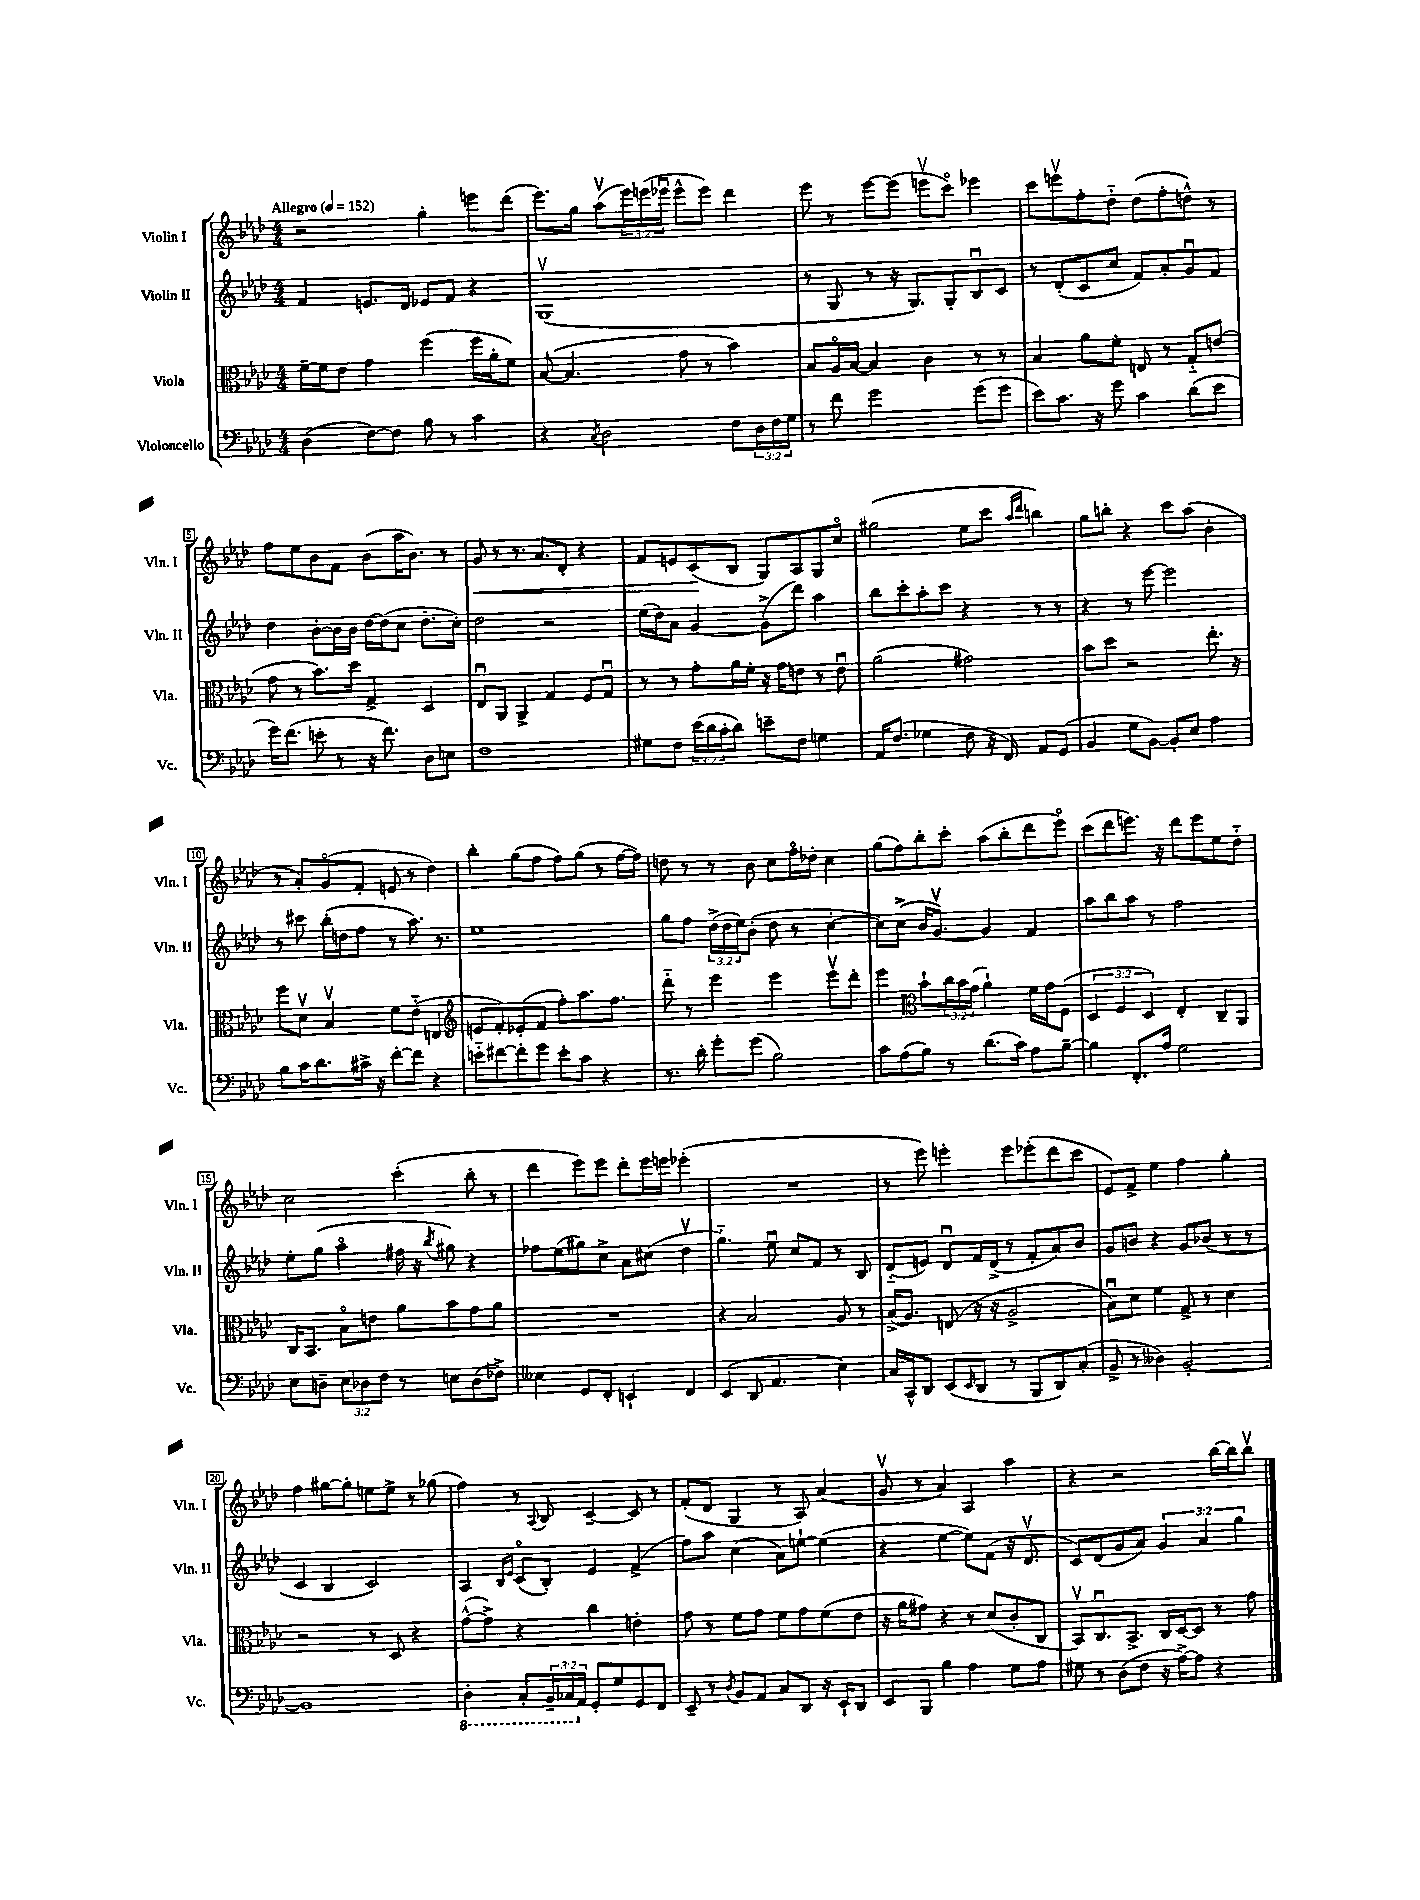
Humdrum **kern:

**kern	**kern	**kern	**kern
*staff4	*staff3	*staff2	*staff1
*clefF4	*clefC3	*clefG2	*clefG2
*k[b-e-a-d-]	*k[b-e-a-d-]	*k[b-e-a-d-]	*k[b-e-a-d-]
*M4/4	*M4/4	*M4/4	*M4/4
*MM152	*MM152	*MM152	*MM152
(4D-	[16f~	4f	2r
.	16f]	.	.
.	8e-	.	.
[8F)	4g	8.e	.
8F]	.	.	.
.	.	16d-	.
8B-	(4ff	8e-	4gg'
8r	.	8f	.
4c	16ff	4r	8eee
.	16a-'	.	.
.	8f)	.	(8ddd-
=	=	=	=
4r	([8B-	(1Gv	8.eee-)
.	4.B-]	.	.
.	.	.	16gg
8qC	.	.	.
2D-	.	.	(8aa-v
.	.	.	24eee-)
.	.	.	(24eee
.	.	.	24eee-u
.	8g	.	8eee-^^
.	8r	.	8eee-)
8F	4b-)	.	4ddd-
24D-	.	.	.
24F	.	.	.
24G	.	.	.
=	=	=	=
8r	8B-	8r	8eee-
8f	16A-o	8G	8r
.	[16B-	.	.
2g	4B-]	8r	[8eee-
.	.	16r	(8eee-]
.	.	8.G)	.
.	4c	.	8eeev
.	.	8G'	8ccco)
(8g	8r	8B-u	4eee-
8g	8r	8c	.
=	=	=	=
8e-)	4B-	8r	8ccc
8.c	.	(8d-'	8eeev
.	8a-	8c	8ff'
16r	.	.	.
8g	8f'	8cc	8dd-'~
4c	8E	8f)	(8dd-
.	8r	8a-'	8ff'
(8d-	8G'~	8gu	8dd^^)
8e-	(8e	8f	8r
=	=	=	=
16g)	8g	4dd-	8ff
(8.f	.	.	.
.	8r	.	8ee-
8e'	8.b-)	[8b-'	8b-
8r	.	16b-]	8f
.	16dd-	16b-	.
16r	4G^	[16dd-	(8b-
8.f)	.	(16dd-]	.
.	.	8cc	16aa-
.	.	.	8.b-)
8D-	4D-	8.dd-'	.
8E	.	.	8r
.	.	16cc')	.
=	=	=	=
1F	8E-u	2dd-	8g
.	8AA-	.	8r
.	4AA-^	.	8.r
.	.	.	8.a-
.	4G	2r	.
.	.	.	8d-'
.	8F	.	4r
.	8Gu	.	.
=	=	=	=
8G#	8r	(16ee-	8f
.	.	16dd-)	.
8F	8r	8a-	8e
(24e-	8g'	[4g	(8c
24d-	.	.	.
24c'	.	.	.
8d-)	16a-	.	8B-
.	16f'	.	.
8e~	16r	(8g^]	8G)
.	16g	.	.
8F	8e	8ddd-)	8A-
4G	8r	4aa-	8G
.	8eu	.	8cco
=	=	=	=
16AA-	(2a-	8bb-	(2gg#
(8.F	.	.	.
.	.	8ccc'	.
4G-	.	8aa-'	.
.	.	8ccc	.
8F	2g#)	4r	8ee-
16r	.	.	8ccc
16FF)	.	.	.
.	.	.	16qqaa-
.	.	.	16qqddd-
8AA-	.	8r	4bb)
(8GG	.	8r	.
=	=	=	=
4BB-	8b-	4r	8gg
.	8dd-	.	8bb'
8G	2r	8r	4r
[8BB-)	.	[8eee-	.
8BB-']	.	2eee-]	8ccc
8E-	.	.	(8aa-
4A-	8.ee-'	.	4b-'
.	16r	.	.
=	=	=	=
8B-	8ff	8r	8r
16c	8d-v	8ccc#	8a-')
8.d-	.	.	.
.	4B-v	(16bb-'	(8go
.	.	16dd	.
16c#^	.	8ff	8f'
16r	.	.	.
[8f'	8f	8r	8e
8f]	(8e-'~	8.aa-)	8r
4r	4E	.	4dd-)
.	.	8.r	.
=	=	=	=
*	*clefG2	*	*
8e'~	8e	1ee-	4bb-'
[8f#	8f')	.	.
8f#']	(8e-'	.	(8gg
8g	8f	.	8ff
8e'	8ff')	.	8ff)
8c	8.aa-	.	(8gg
4r	.	.	8r
.	8.ff	.	.
.	.	.	[16ff
.	.	.	16ff])
=	=	=	=
8.r	8ddd-'~	8gg	8dd
.	8r	8ff	8r
16d-'	.	.	.
8g'	4eee-	(24dd-^	8r
.	.	24dd-	.
.	.	24ee-)	.
(8g	.	(8b-'	8b-
2B-)	4eee-	8dd-	8cc
.	.	8r	16ffo
.	.	.	16dd-'
.	8eee-v	[4cc'	4cc
.	8ddd-'	.	.
=	=	=	=
8c	4eee-	8cc])	(8gg
(8A-	.	(8cc^	8ff)
*	*clefC3	*	*
8B-)	8b-`	16b-	8bb-'
.	.	[8.gv)	.
8r	24cc	.	8ccc'
.	24b-	.	.
.	(24g	.	.
(8.d-	4a-`)	4g]	(8aa-
.	.	.	8bb-'
16c)	.	.	.
8A-	16f	4f	8ddd-
.	16g	.	.
[8B-~	(8F	.	8eee-o)
=	=	=	=
4B-]	6D-	8aa-	(8ccc
.	.	8bb-	8ddd-
.	6F	.	.
8.FF'	.	8aa-	8.eee)
.	6D-)	.	.
.	.	8r	.
16A-	.	.	16r
2G	4E-'	2ff	8ddd-
.	.	.	8eee
.	8C~	.	8ee-
.	8AA-	.	8dd-'~
=	=	=	=
8E-	16C	8ee-'	2cc
.	8.BB-	.	.
8D~	.	(8gg	.
12E-	8B-o	4aa-o	.
12D-	.	.	.
.	8e	.	.
12F	.	.	.
8r	8a-	16ff#	(4ccc'
.	.	16r	.
.	.	8qbb-	.
8E	8b-	8gg#)	.
(8D-	8g	4r	8bb-'
8F-^)	8a-	.	8r
=	=	=	=
4E--	1r	8ff-	4ddd-
.	.	(8ee-	.
8GG	.	8gg#)	8eee-)
8FF'	.	8cc^	8eee-
4EE`	.	8a-	8ddd-'
.	.	(8cc#	16eee-
.	.	.	16eee
4FF	.	4dd-v	(4eee-'
=	=	=	=
(4EE-	4r	4.gg'~)	1r
8DD-	2B-	.	.
4.AA-	.	8ee-u	.
.	.	8cc	.
.	.	8f	.
4E-)	8A-	8r	.
.	8r	8B-	.
=	=	=	=
16C	(16B-^	(8d-'~	8r
16CC^^	8.A-)	.	.
8DD-	.	8e)	8eee-)
(8EE-	(8E	8d-u	4eee'
16qqEE-	.	.	.
8DD-	16r	16f	.
.	16r	(16d-^	.
8r	2A-^	8r	8eee
8BBB-	.	8f'	(8eee-'
8DD-)	.	8a-)	8ddd-
(8C'	.	8b-	8ccc
=	=	=	=
8BB-^	8B-u)	8g	8e-)
8r	8d-	8b	8f^
4D--)	4f	4r	4ee-
[2BB-'	8G^	8g	4ff
.	8r	(8b-	.
.	4d-	8r	4gg'
.	.	8r	.
=	=	=	=
1BB-]	2r	4c	4ff
.	.	4B-	[8gg#
.	.	.	8gg#']
.	8r	2c)	8ee
.	8D-	.	8ee^
.	4r	.	8r
.	.	.	(8gg-
=	=	=	=
4DD-'	([8g^^	4A-	4ff)
.	8g^])	.	.
.	.	16qqB-	.
.	.	16qqe-	.
8CC'	4r	(8co	8r
.	.	.	8qqA-
24BBB-~	.	8B-')	8B-
24CC-	.	.	.
24AA-	.	.	.
8GG'	4cc	4e-	[4c~
8G	.	.	.
8GG	4e'	(4f^	8c]
8FF	.	.	8r
=	=	=	=
8EE-~	8g	8ff)	(8f'
8r	8r	8aa-	8d-
8qD-	.	.	.
8BB-	8f	(4cc	4G
8AA-	8g	.	.
8C	8f	8a-)	8r
8DD-	8g	[8ee`	8A-)
16r	(8f	(4ee]	(4a-
16EE-`	.	.	.
8DD-	8e-	.	.
=	=	=	=
8EE-	16r	4r	8gv
.	16a-	.	.
8BBB-	8g#)	.	8r
4B-	4r	[4ee-	4a-)
4A-	8r	8ee-])	4A-
.	(8d-	(8f	.
8G	8c'	16r	4aa-
.	.	8.d-v	.
8A-	8C	.	.
=	=	=	=
8G#	8BB-v)	8c)	4r
8r	8.Cu	(8d-	.
(8D-	.	8g	2r
.	8.BB-^	.	.
8F	.	8a-)	.
16r	16C	6g	.
[16A-^)	[16D-	.	.
8A-]	8D-]	.	.
.	.	6a-	.
4r	8r	.	[16bb-
.	.	.	16bb-]
.	.	6gg	.
.	8g	.	8bb-v
==	==	==	==
*-	*-	*-	*-
